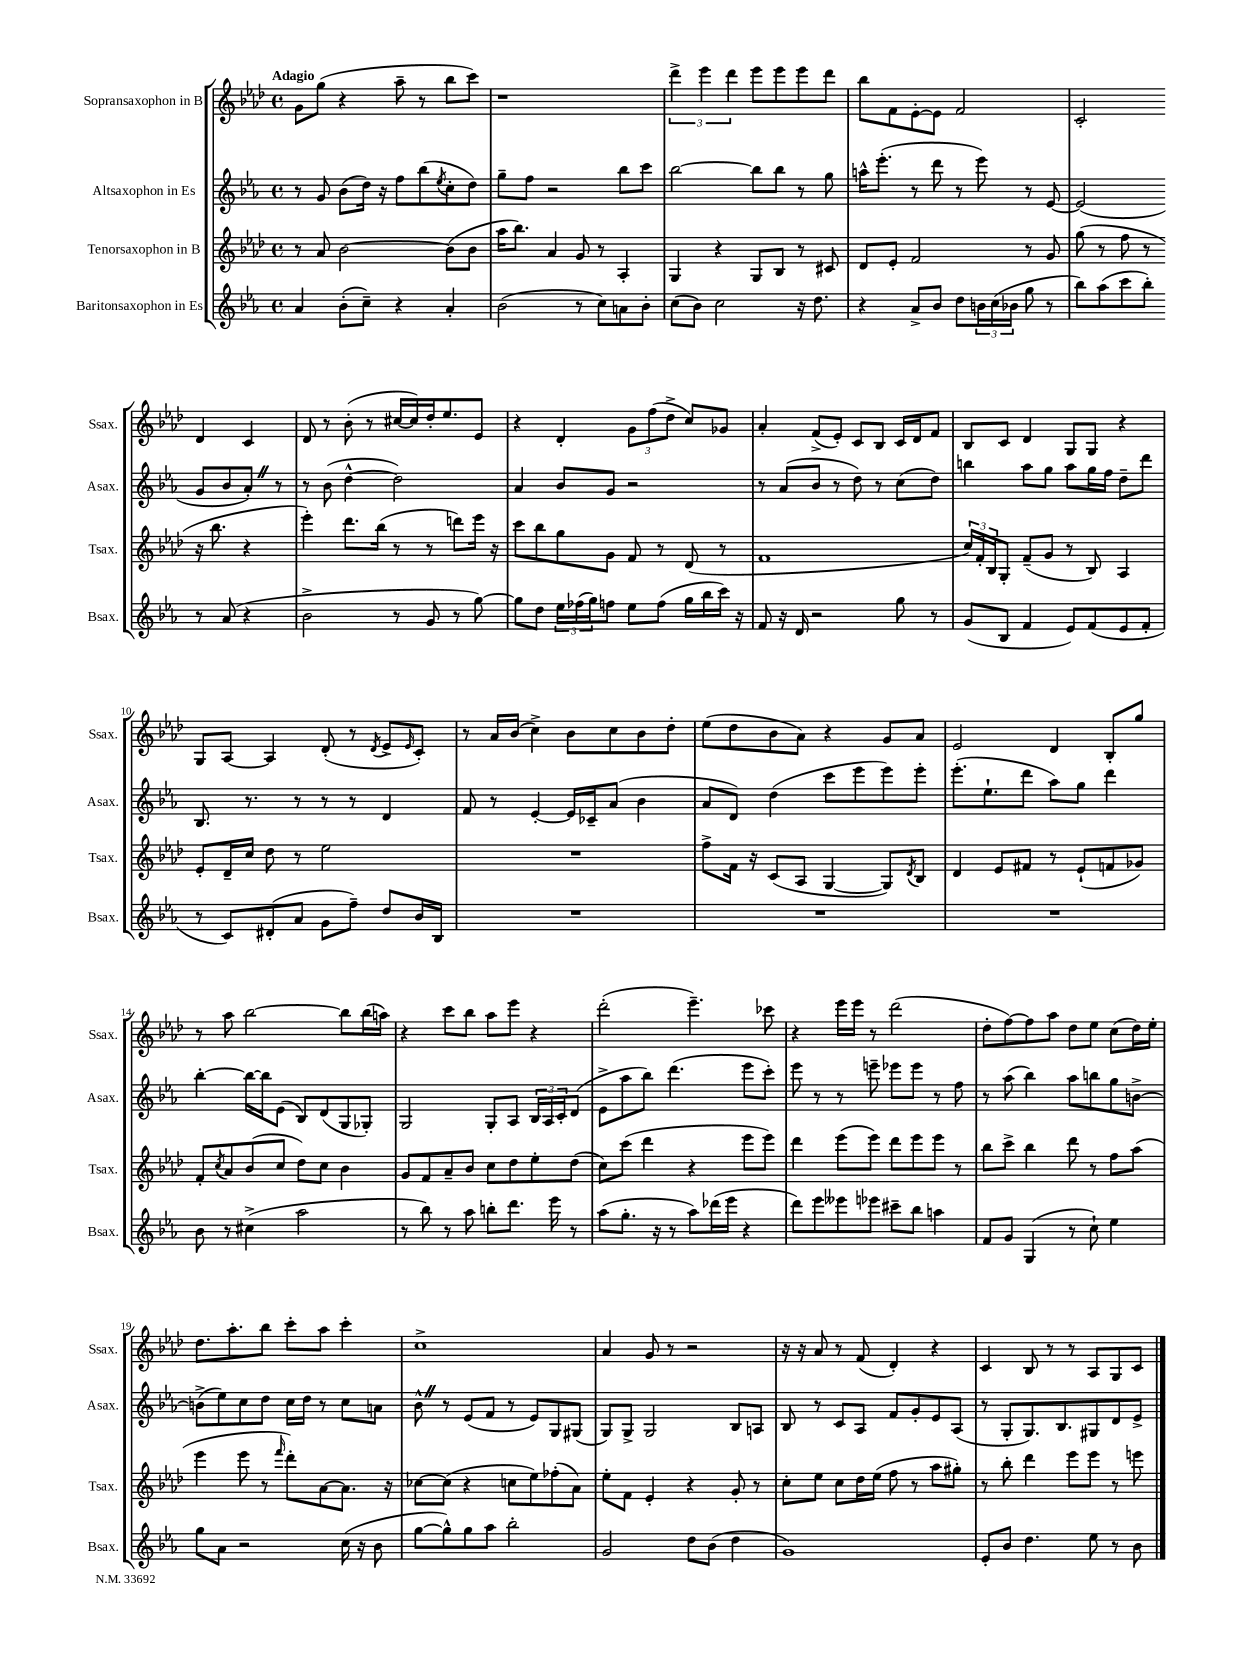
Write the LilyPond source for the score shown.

<<
\new StaffGroup <<
\new Staff = "s0" \with { instrumentName = "Sopransaxophon in B" shortInstrumentName = "Ssax." } {
    \clef treble \key aes \major \defaultTimeSignature \time 4/4 \tempo "Adagio"
    g'8 g''8( r4 aes''8-- r8 bes''8 c'''8) |
    r1 |
    \tuplet 3/2 { des'''4-> ees'''4 des'''4 } ees'''8 ees'''8 ees'''8 des'''8 |
    bes''8 f'8 ees'8~-. ees'8 f'2 |
    c'2-. des'4 c'4 |
    des'8 r8 bes'8-.( r8 cis''16~ cis''16) des''16-. ees''8. ees'8 |
    r4 des'4-. \tuplet 3/2 { g'8 f''8( des''8-> } c''8) ges'8 |
    aes'4-. f'8->( ees'8-.) c'8 bes8 c'16 des'16 f'8 |
    bes8 c'8 des'4 g8 g8 r4 |
    g8 aes8~ aes4 des'8-.( r8 \acciaccatura { des'8 } ees'8-> \grace { ees'16 } c'8-.) |
    r8 aes'16 bes'16( c''4->) bes'8 c''8 bes'8 des''8-. |
    ees''8( des''8 bes'8 aes'8) r4 g'8 aes'8 |
    ees'2 des'4 bes8-. g''8 |
    r8 aes''8 bes''2~ bes''8 bes''16( a''16) |
    r4 c'''8 bes''8 aes''8 ees'''8 r4 |
    des'''2-.( ees'''4.--) ces'''8 |
    r4 ees'''16 ees'''16 r8 des'''2( |
    des''8-. f''8~) f''8 aes''8 des''8 ees''8 c''8( des''16) ees''16-. |
    des''8. aes''8.-. bes''8 c'''8-. aes''8 c'''4-. |
    c''1-> |
    aes'4 g'8 r8 r2 |
    r16 r16 aes'8 r8 f'8( des'4-.) r4 |
    c'4 bes8 r8 r8 aes8 g8 c'8 \bar "|." |
}
\new Staff = "s1" \with { instrumentName = "Altsaxophon in Es" shortInstrumentName = "Asax." } {
    \clef treble \key ees \major \defaultTimeSignature \time 4/4
    r8 g'8 bes'8( d''16) r16 f''8 bes''8( \acciaccatura { ees''8 } c''8-. d''8) |
    g''8-- f''8 r2 bes''8 c'''8 |
    bes''2~ bes''8 bes''8 r8 g''8 |
    a''16-^ ees'''8.-.( r8 d'''8 r8 ees'''8) r8 ees'8~ |
    ees'2( g'8 bes'8 aes'8-.) \once \override BreathingSign.text = \markup { \musicglyph "scripts.caesura.straight" } \breathe r8 |
    r8 bes'8( d''4~-^ d''2) |
    aes'4 bes'8 g'8 r2 |
    r8 aes'8( bes'8 r8 d''8) r8 c''8( d''8) |
    b''4 aes''8 g''8 aes''8 g''16 f''16 d''8-- d'''8 |
    bes8. r8. r8 r8 r8 d'4 |
    f'8 r8 ees'4~-. ees'16 ces'16-- aes'8( bes'4 |
    aes'8 d'8) d''4( c'''8 ees'''8 ees'''8) ees'''8-. |
    ees'''8.-.( ees''8.-! d'''8 aes''8) g''8 d'''4 |
    bes''4~-. bes''16~ bes''16 ees'8( bes8) d'8( g8 ges8-.) |
    g2 g8-. aes8 \tuplet 3/2 { bes16 aes16 c'16-. } d'8( |
    ees'8-> aes''8 bes''8) d'''4.( ees'''8 c'''8-.) |
    ees'''8 r8 r8 e'''8-- ees'''8 ees'''8 r8 f''8 |
    r8 aes''8( bes''4) aes''8 b''8 g''8 b'8~-> |
    b'8->( ees''8) c''8 d''8 c''16 d''16 r8 c''8 a'8 |
    bes'8-^ \once \override BreathingSign.text = \markup { \musicglyph "scripts.caesura.straight" } \breathe r8 ees'8( f'8 r8 ees'8) g8 gis8( |
    g8) g8-> g2 bes8 a8 |
    bes8 r8 c'8 aes8 f'8 g'8-. ees'8 aes8( |
    r8 g8-. g8.) bes8. gis8 d'8 ees'8-> \bar "|." |
}
\new Staff = "s2" \with { instrumentName = "Tenorsaxophon in B" shortInstrumentName = "Tsax." } {
    \clef treble \key aes \major \defaultTimeSignature \time 4/4
    r8 aes'8 bes'2~ bes'8( bes'8 |
    aes''16 bes''8.) aes'4 g'8 r8 aes4-. |
    g4 r4 g8 bes8 r8 cis'8 |
    des'8 ees'8-. f'2 r8 g'8 |
    g''8( r8 f''8 r8 r16 bes''8. r4 |
    ees'''4-.) des'''8. bes''16( r8 r8 d'''8) ees'''16 r16 |
    c'''8 bes''8 g''8 g'8 f'8 r8 des'8( r8 |
    f'1 |
    \tuplet 3/2 { c''16) f'16-. bes16 } g8-. f'8--( g'8 r8 bes8) aes4 |
    ees'8-. des'16-- c''16 des''8 r8 ees''2 |
    R1 |
    f''8-> f'16 r16 c'8( aes8 g4~ g8) \acciaccatura { des'8 } bes8 |
    des'4 ees'8 fis'8 r8 ees'8-!( f'8 ges'8) |
    f'8-. \acciaccatura { c''8 } aes'8 bes'8( c''8 des''8) c''8 bes'4 |
    g'8 f'8 aes'8-- bes'8 c''8 des''8 ees''8-. des''8( |
    c''8) c'''8( des'''4 r4 ees'''8 ees'''8) |
    des'''4 ees'''8( ees'''8) des'''8 ees'''8 ees'''8 r8 |
    bes''8 c'''8-> bes''4 des'''8 r8 f''8 aes''8( |
    ees'''4 ees'''8 r8 \grace { f'''16 } des'''8-.) aes'8~ aes'8. r16 |
    ces''8~ ces''8( r4 c''8 ees''8) fes''8-.( aes'8) |
    ees''8-. f'8 ees'4-. r4 g'8-. r8 |
    c''8-. ees''8 c''8 des''16 ees''16( f''8 r8 aes''8 gis''8-.) |
    r8 bes''8-. des'''4 ees'''8 ees'''8 r8 e'''8 \bar "|." |
}
\new Staff = "s3" \with { instrumentName = "Baritonsaxophon in Es" shortInstrumentName = "Bsax." } {
    \clef treble \key ees \major \defaultTimeSignature \time 4/4
    aes'4 bes'8-.( c''8--) r4 aes'4-. |
    bes'2( r8 c''8) a'8 bes'8-. |
    c''8( bes'8) c''2 r16 d''8. |
    r4 aes'8-> bes'8 d''8 \tuplet 3/2 { b'16 c''16( bes'16 } g''8 r8 |
    bes''8) aes''8( c'''8 bes''8-.) r8 aes'8( r4 |
    bes'2-> r8 g'8 r8 g''8~) |
    g''8 d''8 \tuplet 3/2 { ees''16 fes''16( g''16) } f''8 ees''8 f''8( g''16 bes''16 c'''16) r16 |
    f'8 r16 d'16 r2 g''8 r8 |
    g'8( bes8 f'4 ees'8) f'8( ees'8 f'8-. |
    r8 c'8) dis'8-.( aes'8 g'8 f''8--) d''8 bes'16 bes16 |
    R1 |
    R1 |
    R1 |
    bes'8 r8 cis''4->( aes''2 |
    r8 bes''8) r8 aes''8 b''8-. d'''8. ees'''16 r8 |
    aes''8( g''8.-. r16 r8 aes''8) des'''16( ees'''16 r4 |
    d'''8) ees'''8 eeses'''8 ees'''8 cis'''8-- bes''8 a''4 |
    f'8 g'8 g4( r8 c''8-!) ees''4 |
    g''8 aes'8 r2 c''16( r16 bes'8 |
    g''8~ g''8-^) g''8 aes''8 bes''2-. |
    g'2 d''8 bes'8( d''4 |
    g'1) |
    ees'8-. bes'8 d''4. ees''8 r8 bes'8 \bar "|." |
}
>>
>>
